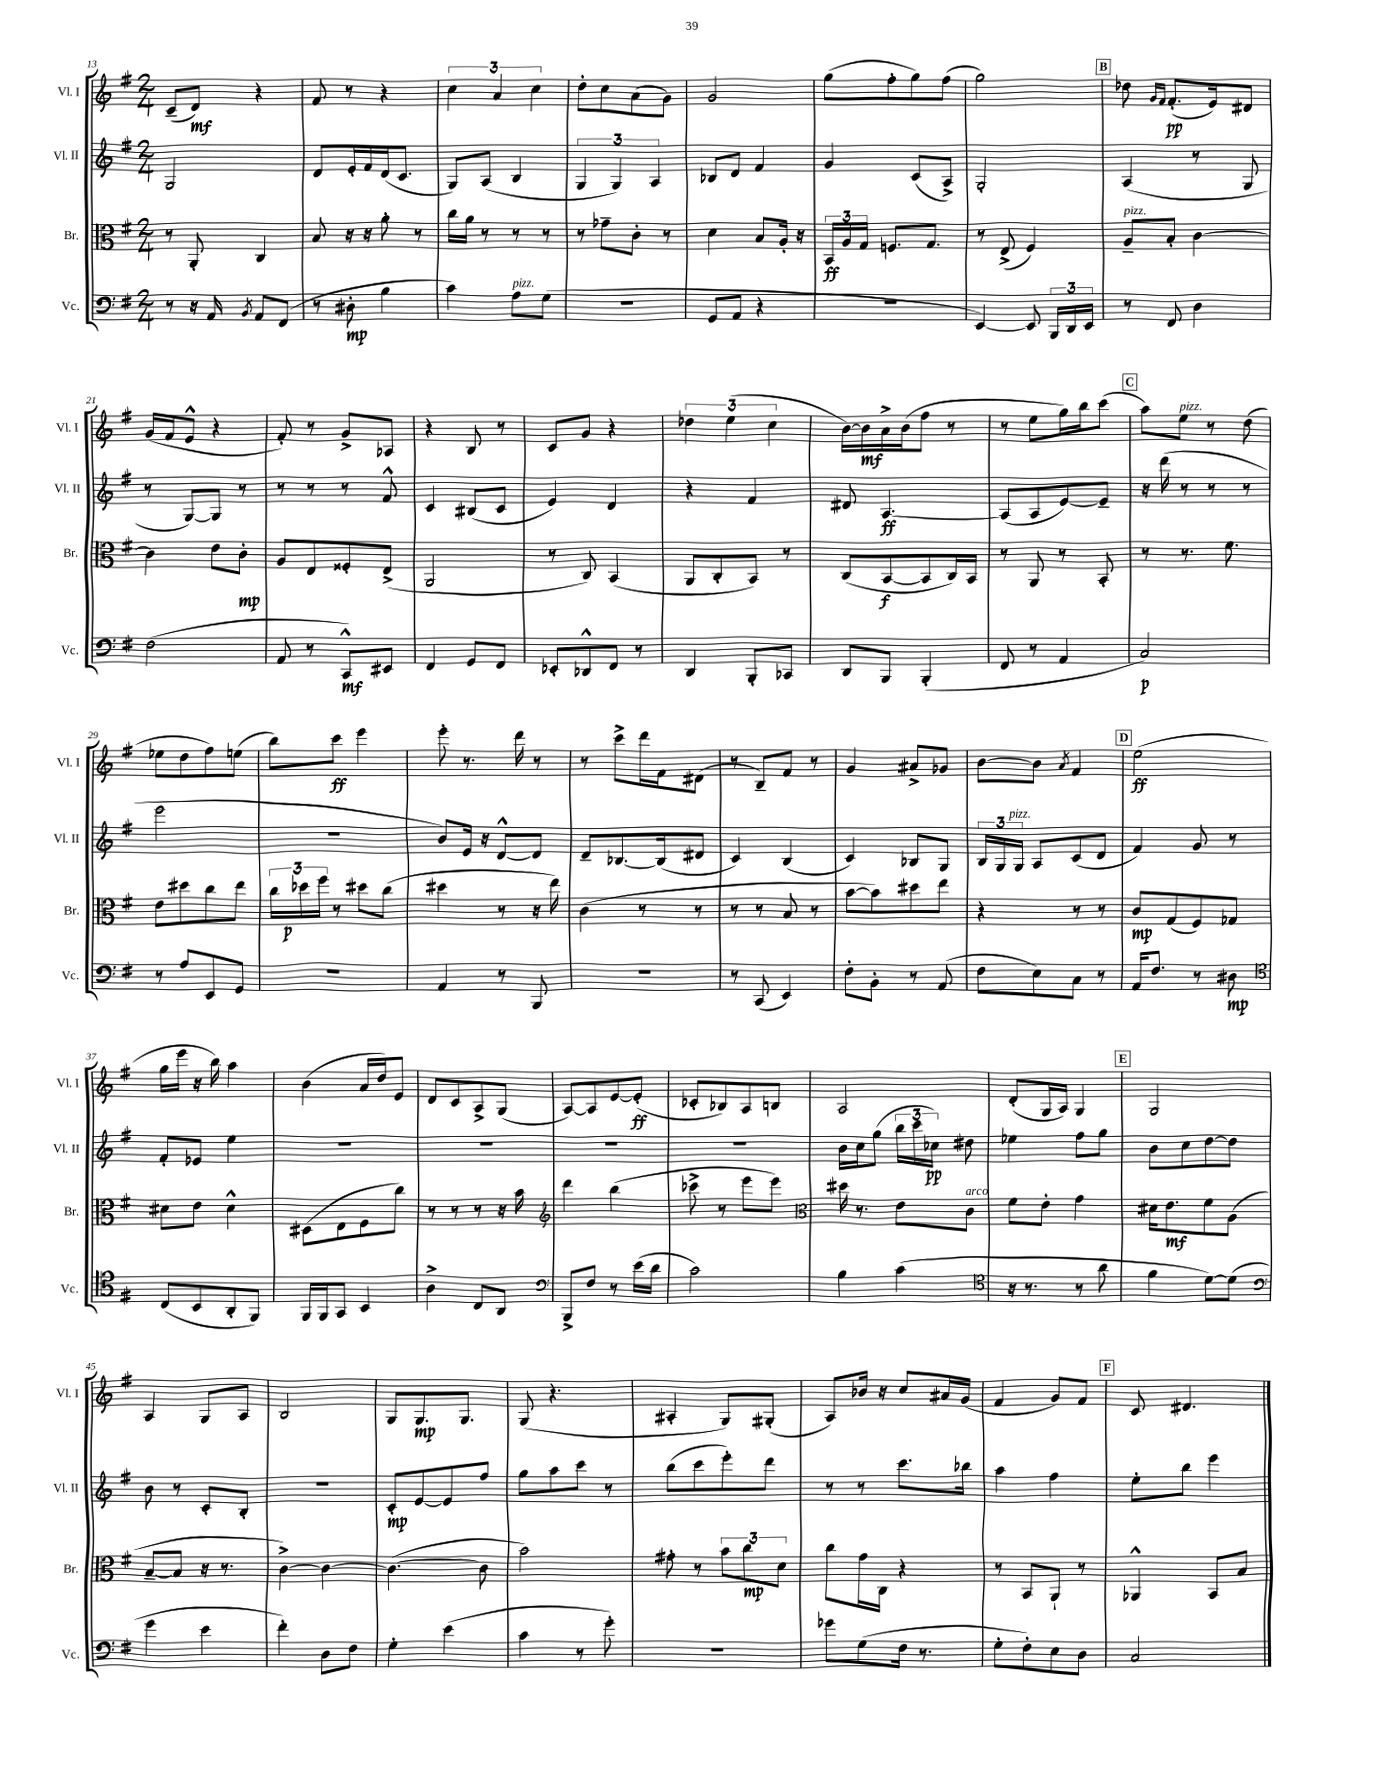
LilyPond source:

<<
\new StaffGroup <<
\new Staff = "s0" \with { instrumentName = "Vl. I" shortInstrumentName = "Vl. I" } {
    \clef treble \key g \major \numericTimeSignature \time 2/4
    \autoBeamOff c'8[--( d'8]\mf) r4 |
    fis'8 r8 r4 |
    \tuplet 3/2 { c''4 a'4 c''4 } |
    d''8[-. c''8 a'8( g'8]) |
    g'2 |
    g''8[( fis''8-. g''8) fis''8]( |
    g''2) |
    \mark \markup { \box "B" } des''8 \grace { g'16[ fis'16] } fis'8.[-.\pp( e'16) dis'8] |
    g'16[( fis'16 e'8]-^ r4 |
    fis'8-.) r8 g'8[-> aes8] |
    r4 b8 r8 |
    c'8[ g'8] r4 |
    \tuplet 3/2 { des''4 e''4( c''4 } |
    b'16[~) b'16\mf a'16-> b'16( fis''8] r8 |
    r8 e''8[ g''16) b''16 c'''8]( |
    \mark \markup { \box "C" } a''8[) e''8]^\markup { \italic "pizz." } r8 d''8( |
    ees''8[ d''8 fis''8) e''8]( |
    b''8[) c'''8]\ff e'''4 |
    e'''8-. r8. d'''16 r8 |
    r8 c'''8[-> d'''16 fis'16 dis'8]( |
    r8 b8[--) fis'8] r8 |
    g'4 ais'8[-> ges'8] |
    b'8[~ b'8] \acciaccatura { a'8 } fis'4 |
    \mark \markup { \box "D" } e''2\ff( |
    g''16[ e'''16] r16 b''16) a''4 |
    b'4( a'16[ d''16) e'8] |
    d'8[ c'8 a8-> g8]( |
    a8[~) a8 e'8~ e'8]-.\ff( |
    ces'8[-. bes8) a8 b8] |
    a2 |
    d'8[-.( g16 a16]) g4 |
    \mark \markup { \box "E" } g2 |
    a4 g8[ a8] |
    b2 |
    g8[ g8.\mp g8.] |
    g8( r4. |
    ais4-. g8[) gis8]-.( |
    a8[) bes'16] r16 c''8[ ais'16 g'16]( |
    fis'4 g'8[) fis'8] |
    \mark \markup { \box "F" } c'8 dis'4. \bar "|." |
}
\new Staff = "s1" \with { instrumentName = "Vl. II" shortInstrumentName = "Vl. II" } {
    \clef treble \key g \major \numericTimeSignature \time 2/4
    \autoBeamOff g2 |
    d'8[ e'16-. fis'16 d'16( c'8.] |
    g8[) a8]( b4 |
    \tuplet 3/2 { g4 g4) a4 } |
    bes8[ d'8] fis'4 |
    g'4 c'8[( a8]->) |
    g2-. |
    \mark \markup { \box "B" } a4( r8 g8 |
    r8 g8[~) g8] r8 |
    r8 r8 r8 fis'8-^ |
    c'4 bis8[( c'8] |
    e'4) d'4 |
    r4 fis'4 |
    dis'8 a4.~\ff |
    a8[( a8 e'8~) e'8]-- |
    \mark \markup { \box "C" } r16 d'''16( r8 r8 r8 |
    e'''2 |
    R2 |
    b'8[) e'16] r16 d'8[~-^ d'8] |
    d'8[-- bes8.~ bes16( dis'8] |
    c'4) b4( |
    c'4) bes8[ g8] |
    \tuplet 3/2 { b16[ g16 g16]^\markup { \italic "pizz." } } a8[ c'8( d'8] |
    \mark \markup { \box "D" } fis'4) g'8 r8 |
    fis'8[-. ees'8] e''4 |
    R2 |
    R2 |
    R2 |
    R2 |
    b'16[ c''16 g''8]( \tuplet 3/2 { b''16[ c'''16 ces''16]\pp) } dis''8 |
    ees''4 fis''8[ g''8] |
    \mark \markup { \box "E" } b'8[ c''8 d''8~ d''8] |
    b'8 r8 c'8[-. b8]-. |
    R2 |
    c'8[-.\mp e'8~ e'8 fis''8] |
    g''8[ a''8 c'''8] r8 |
    b''8[( c'''8 e'''8-.) d'''8] |
    r8 r8 c'''8.[ bes''16] |
    a''4 fis''4 |
    \mark \markup { \box "F" } e''8[-. b''8] e'''4 \bar "|." |
}
\new Staff = "s2" \with { instrumentName = "Br." shortInstrumentName = "Br." } {
    \clef alto \key g \major \numericTimeSignature \time 2/4
    \autoBeamOff r8 a,8-. c4 |
    b8 r16 r16 a'8-. r8 |
    c''16[ a'16] r8 r8 r8 |
    r8 ges'8[-- c'8]-. r8 |
    d'4 b8[ a16]-. r16 |
    \tuplet 3/2 { b,16[\ff a16 g16] } f8.[ g8.] |
    r8 e8->( fis4) |
    \mark \markup { \box "B" } a8[--^\markup { \italic "pizz." } b8]-. c'4~ |
    c'4 e'8[ c'8]-.\mp |
    a8[ e8 fisis8-. e8]->( |
    a,2 |
    r8 c8) b,4( |
    a,8[ c8-. b,8]) r8 |
    c8[( b,8~\f b,8 c16) b,16] |
    r8 a,8 r8 b,8-. |
    \mark \markup { \box "C" } r8 r8. fis'8. |
    e'8[ dis''8 c''8 e''8] |
    \tuplet 3/2 { c''16[ des''16\p fis''16] } r8 dis''8[ c''8]( |
    dis''4 r8 r16 e''16) |
    c'4( r8 r8 |
    r8 r8 b8 r8 |
    b'8[~ b'8) dis''8 e''8] |
    r4 r8 r8 |
    \mark \markup { \box "D" } c'8[\mp g8( fis8) ges8] |
    dis'8[ e'8] dis'4-^ |
    dis8[( e8 fis8 c''8]) |
    r8 r8 r8 r16 b'16 |
    \clef treble d'''4 b''4( |
    ces'''8-> r8 e'''8[ e'''8]) |
    \clef alto dis''16 r8. e'8[ c'8]^\markup { \italic "arco" } |
    fis'8[ e'8]-. g'4 |
    \mark \markup { \box "E" } dis'16[ e'8.\mf fis'8 a8]( |
    b8[~-- b8] r16 r8. |
    c'4~->) c'4~ |
    c'4.~( c'8 |
    b'2) |
    gis'8-. r8 \tuplet 3/2 { b'8[ c''8\mp d'8] } |
    c''8[ g'16 c16] r4 |
    r8 b,8[ a,8]-! r8 |
    \mark \markup { \box "F" } aes,4-^ b,8[ b8] \bar "|." |
}
\new Staff = "s3" \with { instrumentName = "Vc." shortInstrumentName = "Vc." } {
    \clef bass \key g \major \numericTimeSignature \time 2/4
    \autoBeamOff r8 r16 a,16 \acciaccatura { b,8 } a,8[ fis,8]( |
    r8 dis8-.\mp b4 |
    c'4) a8[^\markup { \italic "pizz." } g8]( |
    R2 |
    g,8[ a,8] r4 |
    R2 |
    e,4~) e,8 \tuplet 3/2 { b,,16[ d,16 e,16] } |
    \mark \markup { \box "B" } r8 fis,8 d4 |
    fis2( |
    a,8 r8 c,8[-^\mf) eis,8] |
    fis,4 g,8[ fis,8] |
    ees,8[-. des,8-^ fis,8] r8 |
    d,4 b,,8[-. ces,8] |
    d,8[ b,,8] b,,4-.( |
    fis,8 r8 a,4 |
    \mark \markup { \box "C" } c2\p) |
    r8 a8[ e,8 g,8] |
    R2 |
    a,4 r8 b,,8 |
    R2 |
    r8 c,8( e,4) |
    fis8[-. b,8]-. r8 a,8( |
    fis8[ e8) c8] r8 |
    \mark \markup { \box "D" } a,16[ fis8.] r8 dis8\mp |
    \clef tenor c8[( b,8 a,8-. fis,8]) |
    fis,16[ fis,16 g,8] b,4 |
    a4-> c8[ a,8] |
    \clef bass b,,8[-> fis8] r8 e'16[( d'16] |
    c'2) |
    b4 c'4( |
    \clef tenor r16 r8. r8 a'8 |
    \mark \markup { \box "E" } fis'4 d'8[~) d'8]( |
    \clef bass g'4 e'4 |
    fis'4-.) d8[ fis8] |
    g4-. e'4( |
    c'4 r8 g'8-.) |
    r2 |
    ges'8[ g8( fis16] r8. |
    g8[-. fis8-.) e8 d8] |
    \mark \markup { \box "F" } c2 \bar "|." |
}
>>
>>
\layout { \context { \Score currentBarNumber = #13 } }
